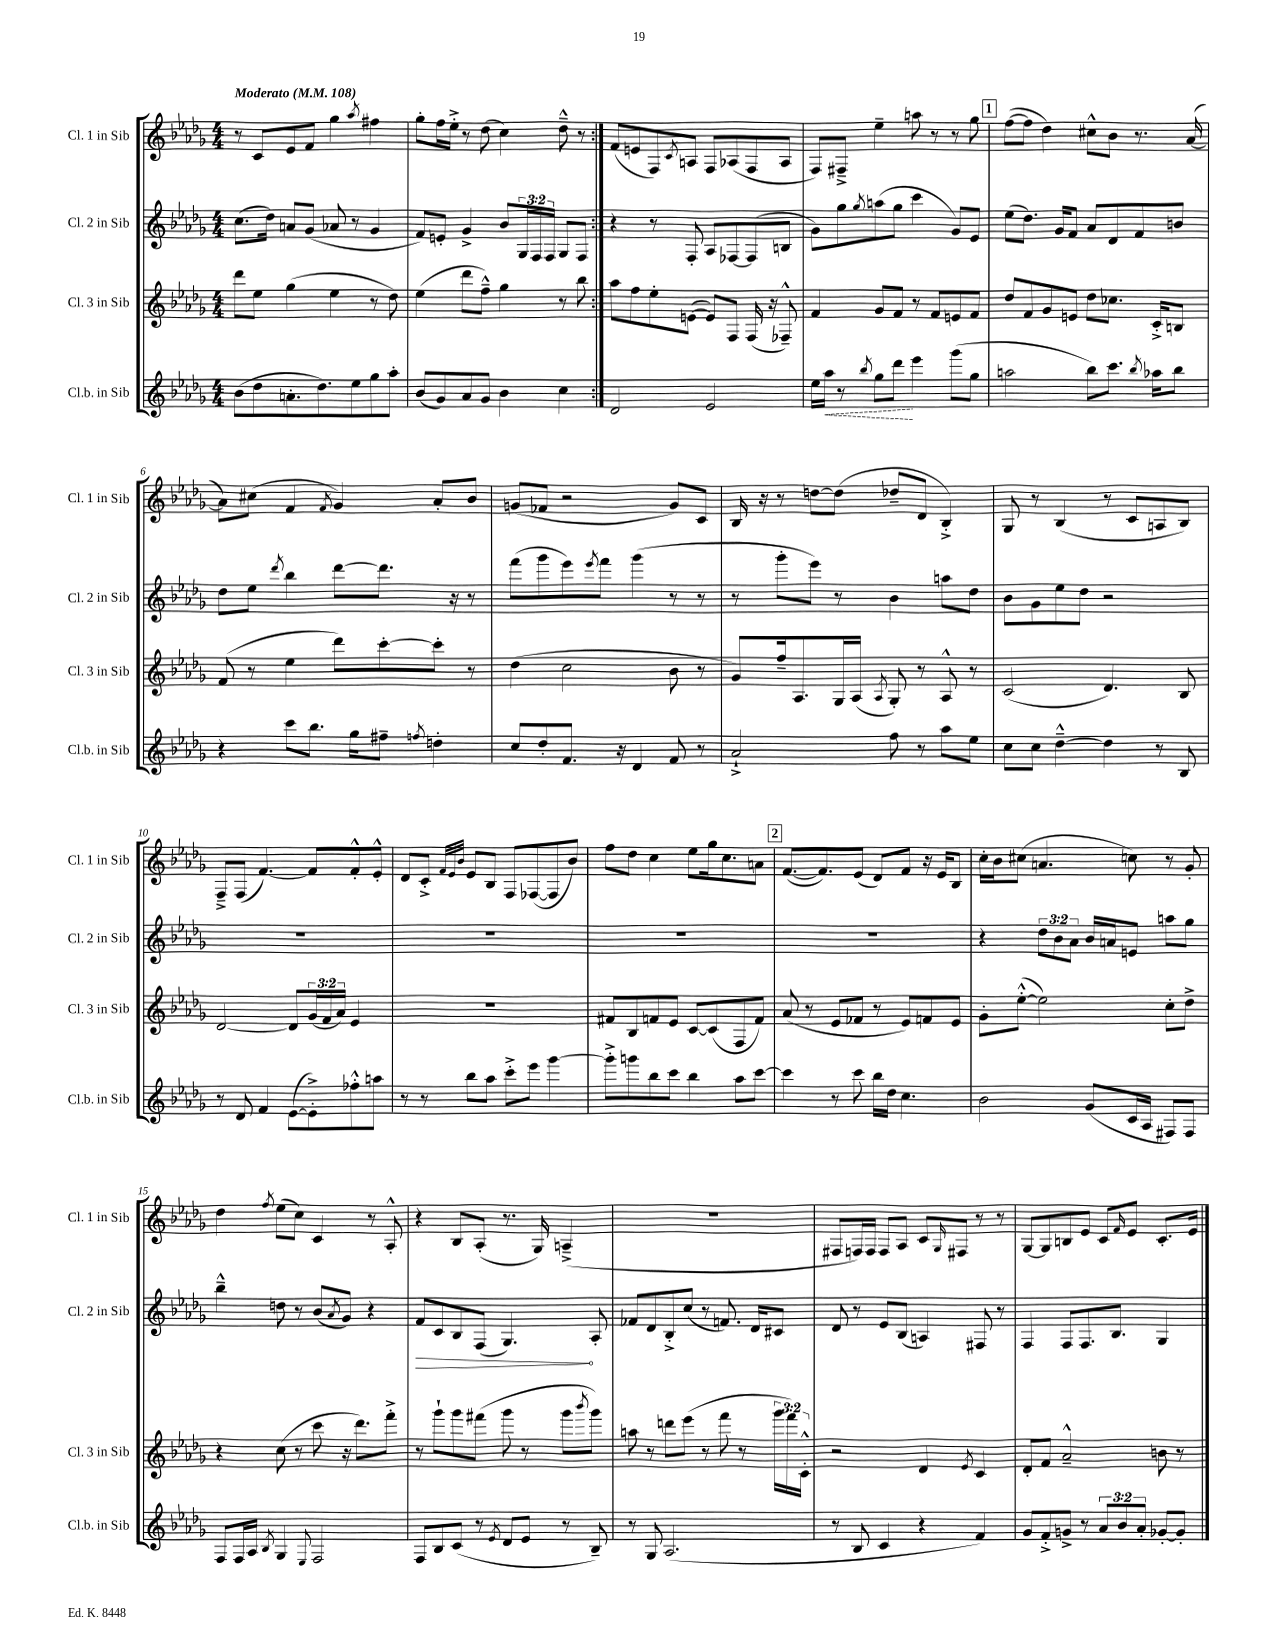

**kern	**kern	**kern	**kern
*staff4	*staff3	*staff2	*staff1
*clefG2	*clefG2	*clefG2	*clefG2
*k[b-e-a-d-g-]	*k[b-e-a-d-g-]	*k[b-e-a-d-g-]	*k[b-e-a-d-g-]
*M4/4	*M4/4	*M4/4	*M4/4
*MM108	*MM108	*MM108	*MM108
(8b-\L	8ddd-\L	(8.cc\L	8r
8dd-\	8ee-\J	.	8c/L
.	.	16dd-\Jk)	.
8.a'\	(4gg-\	8a/L	8e-/
.	.	(8g-/J	8f/J
8.dd-\)	.	.	.
.	4ee-\	8a-/	4gg-\
8ee-\	.	8r	.
.	.	.	8qaa-/
8gg-\	8r	4g-/	4ff#\
8aa-'\J	8dd-\)	.	.
=	=	=	=
(8b-/L	(4ee-\	8f/L)	8gg-'\L
8g-/)	.	8e'/J	16ff\L
.	.	.	16ee-'^\JJ
8a-/	8ddd-\L	4g-^/	8r
8g-/J	8ff~^^\J)	.	(8dd-\
4b-\	4gg-\	8b-/L	4cc\)
.	.	24G-/L	.
.	.	24F/	.
.	.	24F/JJ	.
4cc\	8r	8G-/L	8dd-~^^\
.	8bb-\	8F/J	8r
=:|!	=:|!	=:|!	=:|!
2d-/	8aa-\L	4r	(8f/L
.	8ff\	.	8e/
.	8ee-'\	8r	8F/)
.	.	.	8qc/
.	([8e\J	8F'/	8A/J
2e-/	8e/]L)	8A-/L	8F/L
.	8F/J	[8F-/	(8A-/
.	(16F/	(8F-/]	8F/
.	16r	.	.
.	8F-~^^/)	8B/J	8A-/J
=	=	=	=
16ee-\LL	4f/	8g-\L)	8F/L)
16aa-\JJ	.	.	.
8r	.	8gg-\	8F#~^/J
8qbb-/	.	8qgg-/	.
8gg-\L	8g-/L	(8aa\	4ee-~\
8ddd-\J	8f/J	8gg-\J	.
4eee-\	8r	4ccc\	8aa\
.	8f/L	.	8r
(8ggg-\L	8e/	8g-/L)	8r
8gg-\J	8f/J	8e-/J	8gg-\
=	=	=	=
2aa\	8dd-/L	(8ee-\L	([8ff\L
.	8f/	8.dd-\J)	8ff\]J
.	8g-/	.	4dd-\)
.	.	16g-/LK	.
.	8e/J	8f/J	.
8bb-\L)	8dd-\L	8a-/L	8cc#^^\L
8.ccc\J	8.cc-\J	8d-/	8b-\J
.	.	8f/	8.r
8qbb-/	.	.	.
16aa-\LK	16c'^/LK	.	.
8bb-\J	8B/J	8b/J	.
.	.	.	([16a-/
=	=	=	=
4r	(8f/	8dd-\L	8a-\]L)
.	8r	8ee-\J	(8cc#\J
.	.	8qddd-/	.
8ccc\L	4ee-\	4bb-\	4f/
8.bb-\J	.	.	.
.	.	.	8qf/
.	8ddd-\L)	[8ddd-\L	4g-/)
16gg-\LK	.	.	.
8ff#~\J	[8ccc'\	8.ddd-\]J	.
8qff/	.	.	.
4dd'\	8ccc'\]J	.	8a-'/L
.	.	16r	.
.	8r	8r	8b-/J
=	=	=	=
8cc/L	(4dd-\	(8fff\L	(8g/L
8dd-'/	.	8ggg-\	8f-/J
8.f/J	2cc\	8eee-\)	2r
.	.	8qeee-/	.
.	.	8fff\J	.
16r	.	.	.
4d-/	.	(4ggg-\	.
8f/	8b-\	8r	8g/L)
8r	8r	8r	8c/J
=	=	=	=
2a-`^/	8g-/L)	8r	16B-/
.	.	.	16r
.	16ff~/k	8ggg-'\L	8r
.	8.A-/	.	.
.	.	8eee-\J)	[8dd\L
.	16G-/L	8r	(8dd\]J
.	(16A-/JJ	.	.
.	8qA-/	.	.
8ff\	8G-'/)	4b-\	8dd-~/L
8r	8r	.	8d-/J
8aa-\L	8A-^^/	8aa\L	4B-'^/)
8ee-\J	8r	8dd-\J	.
=	=	=	=
8cc\L	(2c/	8b-\L	8G-/
8cc\J	.	8g-\	8r
[4dd-~^^\	.	8ee-\	(4B-/
.	.	8dd-\J	.
4dd-\]	4.d-/)	2r	8r
.	.	.	8c/L
8r	.	.	8A/
8B-/	8B-/	.	8B-/J)
=	=	=	=
8r	[2d-/	1r	8F~^/L
8d-/	.	.	(8F/J
4f/	.	.	[4.f/)
([8e-\L	8d-/]L	.	.
8e-'^\])	(24g-/L	.	8f/]L
.	24f/	.	.
.	24a-/JJ)	.	.
8ff-'^^\	4e-/	.	8f'^^/
8aa\J	.	.	8e-'^^/J
=	=	=	=
8r	1r	1r	8d-/L
8r	.	.	8c'^/J
.	.	.	32qqf/LLL
.	.	.	32qqe-/
.	.	.	32qqb-/JJJ
8bb-\L	.	.	8e-/L
8aa-\J	.	.	8B-/J
8ccc'^\L	.	.	8F/L
8eee-\J	.	.	([8F-/
[4ggg-\	.	.	8F-/]
.	.	.	8b-/J)
=	=	=	=
8ggg-'^\]L	8f#/L	1r	8ff\L
8ggg\	8B-/	.	8dd-\J
8bb-\	8f/	.	4cc\
8ccc\J	8e-/J	.	.
4bb-\	[8c/L	.	8ee-\L
.	(8c/]	.	16gg-\k
.	.	.	8.cc\
8aa-\L	8F/	.	.
[8ccc\J	8f/J)	.	8a\J
=	=	=	=
4ccc\]	(8a-/	1r	([8.f/L
.	8r	.	.
.	.	.	8.f/])
8r	8e-/L	.	.
8ccc\	8f-/J	.	(8e-/J
16bb-\LL	8r	.	8d-/L)
16dd-\JJ	.	.	.
4.cc\	8e-/L)	.	8f/J
.	8f/	.	16r
.	.	.	16e-/LK
.	8e-/J	.	8B-/J
=	=	=	=
2b-\	8g-'\L	4r	16cc'\LL
.	.	.	16b-\J
.	([8ee-'^^\J	.	(8cc#\J
.	2ee-\])	12dd-\L	4.a/
.	.	12b-\	.
.	.	12a-\J	.
(8g-/L	.	16b-/LL	.
.	.	16a/J	.
16c/L	.	8e/J	8cc\)
16A-/JJ	.	.	.
8F#/L)	8cc'\L	8aa\L	8r
8F#/J	8dd-^\J	8gg-\J	8g-'/
=	=	=	=
8F/L	4r	4bb-~^^\	4dd-\
16F/L	.	.	.
16A-/JJ	.	.	.
8qB-/	.	.	8qff/
4G-/	(8cc\	8dd\	(8ee-\L
.	8r	8r	8cc\J)
8qqE-/	.	.	.
2F/	8ccc\	(8b-/L	4c/
.	.	8qa-/	.
.	16r	8g-/J)	.
.	8.ddd-\L)	.	.
.	.	4r	8r
.	8fff'^\J	.	8A-'^^/
=	=	=	=
8F/L	8r	8f/L	4r
8B-/	8ggg-`\L	8c/	.
(8c/J	8ggg-\	8B-/	8B-/L
8r	(8fff#\J	(8F/J	(8A-'/J
8qe-/	.	.	.
8d-/L	8ggg-\	4.G-/)	8.r
8e-/J	8r	.	.
.	.	.	16G-/)
8r	8ggg-\L	.	(4A~^/
.	8qbbb-/	.	.
8B-~/)	8ggg-\J)	8A-'/	.
=	=	=	=
8r	8aa\	8f-/L	1r
8G-/	8r	8d-/	.
(2.A-/	8ddd\L	8B-'^/	.
.	(8eee-\J	(8cc/J	.
.	8r	8r	.
.	8fff\	8.f/)	.
.	8r	.	.
.	.	16d-/LK	.
.	24ggg-\LL	8c#/J	.
.	24fff\)	.	.
.	24c'^^\JJ	.	.
=	=	=	=
8r	2r	8d-/	8F#/L
8B-/	.	8r	16F/L)
.	.	.	16F/JJ
4c/	.	8e-/L	8F/L
.	.	(8B-/J	8A-/J
4r	4d-/	4A/)	8c/L
.	.	.	16qqG-/
.	.	.	8F#/J
.	8qe-/	.	.
4f/)	4c/	8F#/	8r
.	.	8r	8r
=	=	=	=
8g-/L	8d-'/L	4F/	[8G-/L
8f'^/	8f/J	.	8G-/]
8g^/J	2a-~^^/	8F/L	8B/
8r	.	8.F/	8e-/J
12a-/L	.	.	8c/L
.	.	8.B-/J	.
12b-/	.	.	.
.	.	.	16qqf/
.	.	.	8e-/J
12a-'/J	.	.	.
[8g-'/L	8b\	4G-/	8.c'/L
8g-'/]J	8r	.	.
.	.	.	16e-/Jk
==	==	==	==
*-	*-	*-	*-
